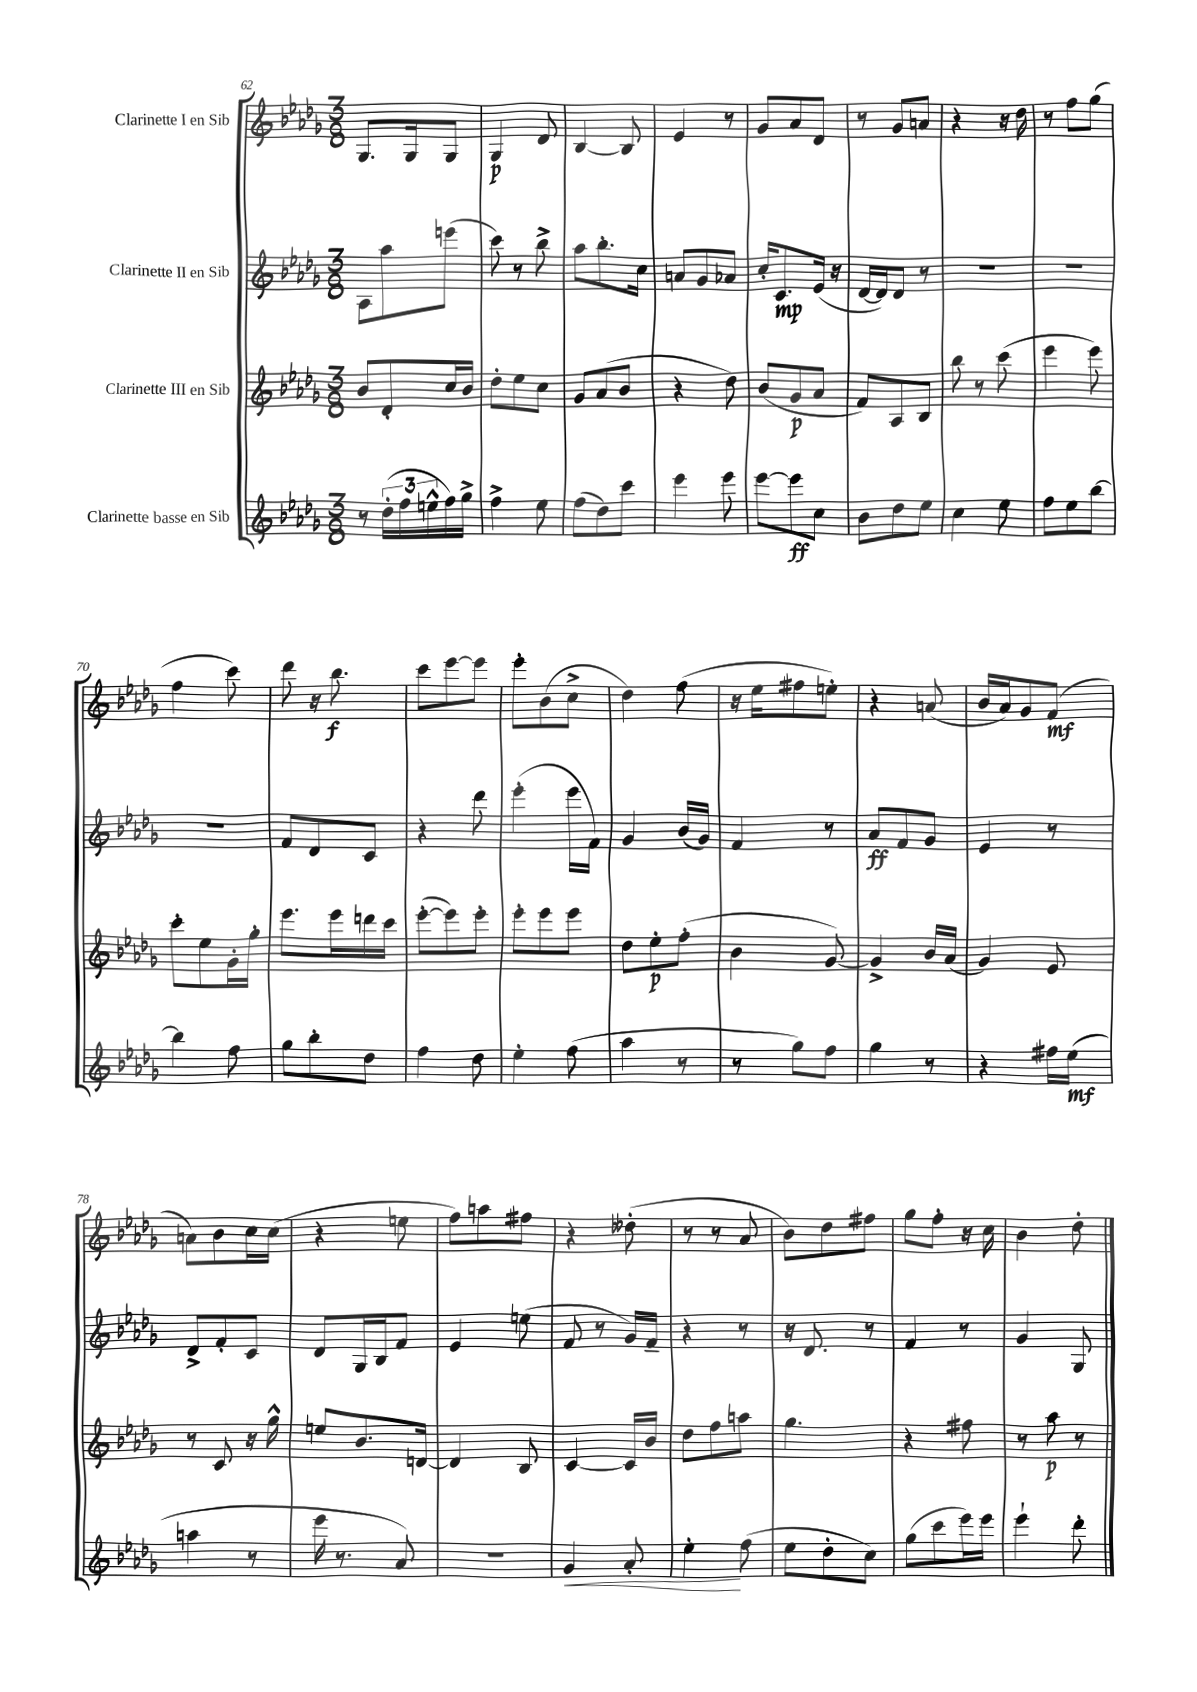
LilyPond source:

<<
\new StaffGroup <<
\new Staff = "s0" \with { instrumentName = "Clarinette I en Sib" } {
    \clef treble \key des \major \numericTimeSignature \time 3/8
    ges8. ges16 ges8 |
    ges4\p des'8 |
    bes4~ bes8 |
    ees'4 r8 |
    ges'8 aes'8 des'8 |
    r8 ges'8 a'8 |
    r4 r16 des''16 |
    r8 f''8 ges''8( |
    f''4 c'''8) |
    des'''8 r16 bes''8.\f |
    c'''8 ees'''8~ ees'''8 |
    ees'''8-. bes'8( c''8-> |
    des''4) f''8( |
    r16 ees''16 fis''8 e''8-.) |
    r4 a'8( |
    bes'16 aes'16) ges'8 f'8\mf( |
    a'8) bes'8 c''16 c''16( |
    r4 e''8 |
    f''8) a''8 fis''8 |
    r4 deses''8-.( |
    r8 r8 aes'8 |
    bes'8) des''8 fis''8 |
    ges''8 f''8-. r16 c''16 |
    bes'4 des''8-. \bar "|." |
}
\new Staff = "s1" \with { instrumentName = "Clarinette II en Sib" } {
    \clef treble \key des \major \numericTimeSignature \time 3/8
    aes8 aes''8 e'''8( |
    c'''8) r8 bes''8-> |
    aes''8 bes''8.-. c''16 |
    a'8 ges'8 aes'8 |
    c''16-. c'8.\mp ees'16( r16 |
    des'16~ des'16) des'8 r8 |
    R4. |
    R4. |
    R4. |
    f'8 des'8 c'8 |
    r4 des'''8 |
    ees'''4-.( ees'''16 f'16) |
    ges'4 bes'16( ges'16) |
    f'4 r8 |
    aes'8\ff f'8 ges'8 |
    ees'4 r8 |
    des'8-> f'8-. c'8 |
    des'8 ges16 bes16 f'8 |
    ees'4 e''8( |
    f'8 r8 ges'16) f'16-- |
    r4 r8 |
    r16 des'8. r8 |
    f'4 r8 |
    ges'4 ges8 \bar "|." |
}
\new Staff = "s2" \with { instrumentName = "Clarinette III en Sib" } {
    \clef treble \key des \major \numericTimeSignature \time 3/8
    bes'8 des'8-. c''16 bes'16 |
    des''8-. ees''8 c''8 |
    ges'8 aes'8( bes'8 |
    r4 des''8) |
    bes'8( ges'8\p aes'8 |
    f'8) aes8 bes8 |
    bes''8 r8 c'''8( |
    ees'''4 ees'''8) |
    c'''8-. ees''8 ges'16-. ges''16-. |
    ees'''8. ees'''16 d'''16 c'''16 |
    ees'''8~-.( ees'''8) ees'''8-. |
    ees'''8-. ees'''8 ees'''8 |
    des''8 ees''8-.\p f''8-.( |
    bes'4 ges'8~) |
    ges'4-> bes'16 aes'16( |
    ges'4) ees'8 |
    r8 c'8 r16 ges''16-^ |
    e''8 bes'8. d'16~ |
    d'4 bes8 |
    c'4~ c'16 bes'16 |
    des''8 f''8 a''8 |
    ges''4. |
    r4 fis''8 |
    r8 aes''8\p r8 \bar "|." |
}
\new Staff = "s3" \with { instrumentName = "Clarinette basse en Sib" } {
    \clef treble \key des \major \numericTimeSignature \time 3/8
    r8 \tuplet 3/2 { des''16-.( f''16 e''16-^ } f''16) ges''16-> |
    f''4-> ees''8 |
    f''8( des''8) c'''8 |
    ees'''4 ees'''8 |
    ees'''8~ ees'''8\ff c''8 |
    bes'8 des''8 ees''8 |
    c''4 ees''8 |
    f''8 ees''8 bes''8~ |
    bes''4 f''8 |
    ges''8 bes''8-. des''8 |
    f''4 des''8 |
    ees''4-. f''8( |
    aes''4 r8 |
    r8 ges''8) f''8 |
    ges''4 r8 |
    r4 fis''16 ees''16\mf( |
    a''4 r8 |
    ees'''16 r8. aes'8) |
    R4. |
    ges'4\< aes'8-. |
    ees''4-.\! f''8( |
    ees''8 des''8-. c''8) |
    ges''8( c'''8 ees'''16) ees'''16 |
    ees'''4-! des'''8-. \bar "|." |
}
>>
>>
\layout { \context { \Score currentBarNumber = #62 } }
